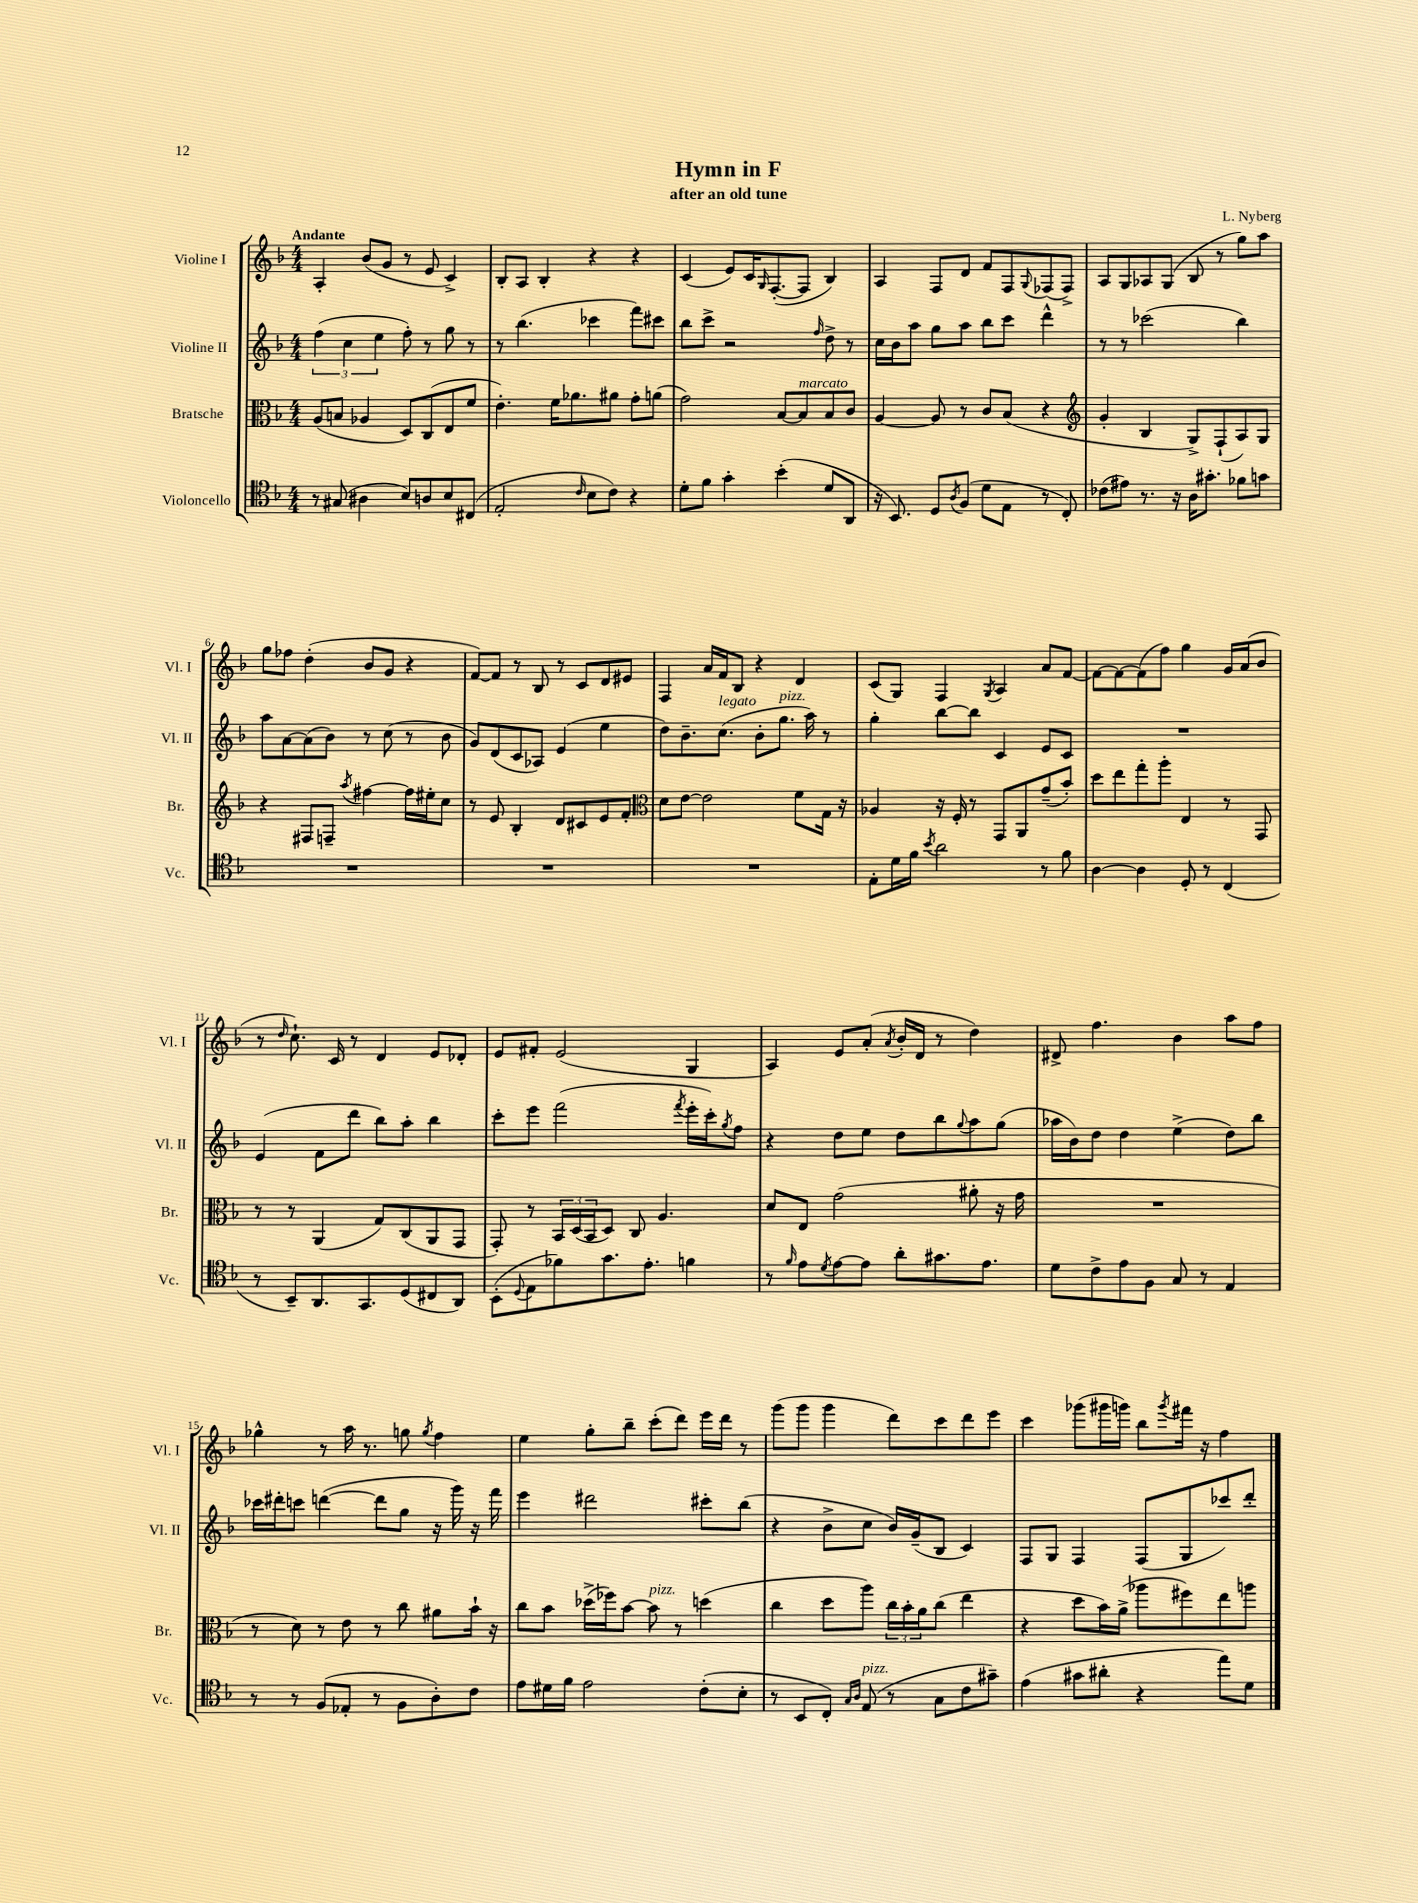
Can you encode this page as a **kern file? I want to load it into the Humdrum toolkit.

**kern	**kern	**kern	**kern
*staff4	*staff3	*staff2	*staff1
*clefC4	*clefC3	*clefG2	*clefG2
*k[b-]	*k[b-]	*k[b-]	*k[b-]
*M4/4	*M4/4	*M4/4	*M4/4
8r	(8A/L	(6ff\	4A'/
(8G#/	8B/J	.	.
.	.	6cc\	.
4A#\	4A-/	.	(8b-/L
.	.	6ee\	.
.	.	.	8g/J
8B-/L)	8D/L)	8ff'\)	8r
8A/	(8C/	8r	8e/
8B-/	8E/	8gg\	4c^/)
(8C#/J	8f/J	8r	.
=	=	=	=
2E'/	4.e'\)	8r	8B-'/L
.	.	(4.bb-\	8A/J
.	.	.	4B-'/
.	16f\LK	.	.
.	8.a-\	.	.
16qqc/	.	.	.
8B-\L	.	4ccc-\	4r
8c\J)	8a#\J	.	.
4r	8g'\L	8fff\L)	4r
.	(8a\J	8ccc#\J	.
=	=	=	=
8d'\L	2g\)	8bb-\L	(4c/
8f\J	.	8ccc^\J	.
4g'\	.	2r	8e/L)
.	.	.	16c/K
.	.	.	16qqG/
.	.	.	([8.F'/
(4b-'\	[8B-/L	.	.
.	8B-/]	.	8F/]J
.	.	16qqff/	.
8d/L	8B-/	8dd^\	4B-/)
8AA/J	8c/J	8r	.
=	=	=	=
16r	[4A/	16cc\LL	4A/
8.BB-/)	.	16b-\J	.
.	.	8aa\J	.
8D/L	8A/]	8gg\L	8F/L
8qA/	.	.	.
(8F/J	8r	8aa\J	8d/J
8d\L	8c/L	8bb-\L	8f/L
8E\J	(8B-/J	8ccc\J	8F/
.	.	.	8qqG/
8r	4r	4ddd^^\	(8F-/
8C'/)	.	.	8F-^/J)
=	=	=	=
*	*clefG2	*	*
(8c-\L	4g'/	8r	8A/L
8e#\J)	.	8r	8G/
8.r	4B-/	(2ccc-\	8A-/
.	.	.	(8G/J
16r	.	.	.
16A\LK	8G^/L)	.	8B-/
8.g#'\J	.	.	.
.	(8F`/	.	8r
8f-\L	8A/)	4bb-\)	8gg\L)
8g\J	8G/J	.	8aa\J
=	=	=	=
1r	4r	8aa\L	8gg\L
.	.	[8a\	8ff-\J
.	8F#/L	(8a\]	(4dd'\
.	8F~/J	8b-\J)	.
.	8qaa/	.	.
.	[4ff#\	8r	8b-/L
.	.	(8cc\	8g/J
.	16ff#\]LL	8r	4r
.	16ee#'\J	.	.
.	8cc\J	8b-\	.
=	=	=	=
1r	8r	8g/L)	[8f/L)
.	8e/	(8d/	8f/]J
.	4B-'/	8c/	8r
.	.	8A-/J)	8B-/
.	8d/L	(4e/	8r
.	8c#/	.	8c/L
.	8e/	4ee\	8d/
.	8f'/J	.	8e#/J
=	=	=	=
*	*clefC3	*	*
1r	8d\L	8dd\L)	4F/
.	[8e\J	8.b-~\	.
.	2e\]	.	16a/LL
.	.	(8.cc\J	16f/J
.	.	.	8B-/J
.	.	8b-'\L	4r
.	.	8.gg\J	.
.	8f\L	.	4d/
.	.	16aa\)	.
.	16G\Jk	8r	.
.	16r	.	.
=	=	=	=
8E'\L	4A-/	4gg'\	(8c/L
16d\L	.	.	8G/J)
16f\JJ	.	.	.
8qb-/	.	.	.
2a\	16r	[8bb-\L	4F/
.	16F'/	.	.
.	8r	8bb-\]J	.
.	.	.	8qG/
.	8GG/L	4c/	4A/
.	8AA/	.	.
8r	(8g~/	8e/L	8a/L
8f\	8b-'/J)	8c/J	[8f/J
=	=	=	=
[4A\	8dd\L	1r	8f\_L
.	8ee\	.	8f\_
4A\]	8gg'\	.	(8f\]
.	8aa'\J	.	8ff\J)
8D'/	4E/	.	4gg\
8r	.	.	.
(4C/	8r	.	16g/LL
.	.	.	(16a/J
.	8GG/	.	8b-/J
=	=	=	=
8r	8r	(4e/	8r
.	.	.	16qqdd/
8BB-~/L)	8r	.	8.cc`\)
8.AA/	(4AA/	8f\L	.
.	.	.	16c/
.	.	8ddd\J	8r
8.GG/	.	.	.
.	8G/L)	8bb-\L)	4d/
(8D/	(8C/	8aa'\J	.
8C#/	8AA/	4bb-\	8e/L
8AA/J)	8GG/J	.	8d-'/J
=	=	=	=
(8BB-'\L	8GG'/)	8ccc'\L	8e/L
8qqD/	.	.	.
8E\	8r	8eee\J	8f#'/J
8f-\)	24BB-/LL	(2fff\	(2e/
.	(24D/	.	.
.	24BB-/J	.	.
8.g\	8D/J)	.	.
.	8C/	.	.
8.e'\J	.	.	.
.	4.A/	.	.
.	.	8qfff/	.
4f\	.	16eee'\LL	4G/
.	.	16ccc'\J)	.
.	.	8qgg/	.
.	.	8ff\J	.
=	=	=	=
8r	8d/L	4r	4A/)
16qqf/	.	.	.
8e\L	8E/J	.	.
8qd/	.	.	.
[8e\	(2g\	8dd\L	8e/L
8e\]J	.	8ee\J	(8a'/J
.	.	.	8qa/
8a'\L	.	8dd\L	16b-'/LL
.	.	.	16d/JJ
8.g#\	.	8bb-\	8r
.	.	8qqgg/	.
.	8a#'\	8aa\	4dd\)
8.e\J	.	.	.
.	16r	(8gg\J	.
.	16g\	.	.
=	=	=	=
8d\L	1r	16aa-\LL	8d#^/
.	.	16b-\J)	.
8c^\	.	8dd\J	4.ff\
8e\	.	4dd\	.
8F\J	.	.	.
8G/	.	(4ee^\	4b-\
8r	.	.	.
4E/	.	8dd\L)	8aa\L
.	.	8bb-\J	8ff\J
=	=	=	=
8r	8r	16ccc-\LL	4gg-^^\
.	.	16ddd#'\J	.
8r	8d\)	8ccc\J	.
(8F/L	8r	([4ddd\	8r
8E-'/J	8e\	.	16aa\
.	.	.	8.r
8r	8r	8ddd\]L	.
8F\L	8cc\	8gg\J	8gg\
.	.	.	8qgg/
8A'\)	8a#\L	16r	4ff\
.	.	16ggg\)	.
8c\J	16b-`\Jk	16r	.
.	16r	16fff\	.
=	=	=	=
8e\L	8cc\L	4eee\	4ee\
16d#\L	8b-\J	.	.
16f\JJ	.	.	.
2e\	(16dd-^\LL	2ddd#\	8gg'\L
.	16ff-\J)	.	.
.	[8b-\J	.	8bb-~\J
.	8b-\]	.	(8ccc'\L
.	8r	.	8ddd\J)
(8c'\L	(4dd\	8ccc#'\L	16eee\LL
.	.	.	16ddd\JJ
8B-'\J	.	(8bb-\J	8r
=	=	=	=
8r	4cc\	4r	(8ggg\L
8BB-/L	.	.	8ggg\J
8C'/J)	8dd\L	8b-^\L	4ggg\
16qqG/LL	.	.	.
16qqA/JJ	.	.	.
(8E/	8aa\J)	8cc\J	.
8r	24cc\LL	16b-/LL)	8ddd\L)
.	24b-'\	.	.
.	.	(16g~/J	.
.	24a\J	.	.
8G\L	(8cc\J	8B-/J	8ccc\
8c\	4ee\	4c/)	8ddd\
8g#~\J)	.	.	8eee\J
=	=	=	=
(4e\	4r	8F/L	4ccc\
.	.	8G/J	.
8g#\L	8dd\L	4F/	(8ggg-\L
8a#'\J	16b-\L)	.	16ggg#\L
.	(16a^\JJ	.	16ggg\JJ)
4r	8aa-\L	(8F/L	8bb-\L
.	.	.	8qggg/
.	8ff#\)	8G/	16fff#\Jk
.	.	.	16r
8ee\L)	8ee\	8ccc-/)	4ff\
8d\J	8aa\J	8ddd'/J	.
==	==	==	==
*-	*-	*-	*-
